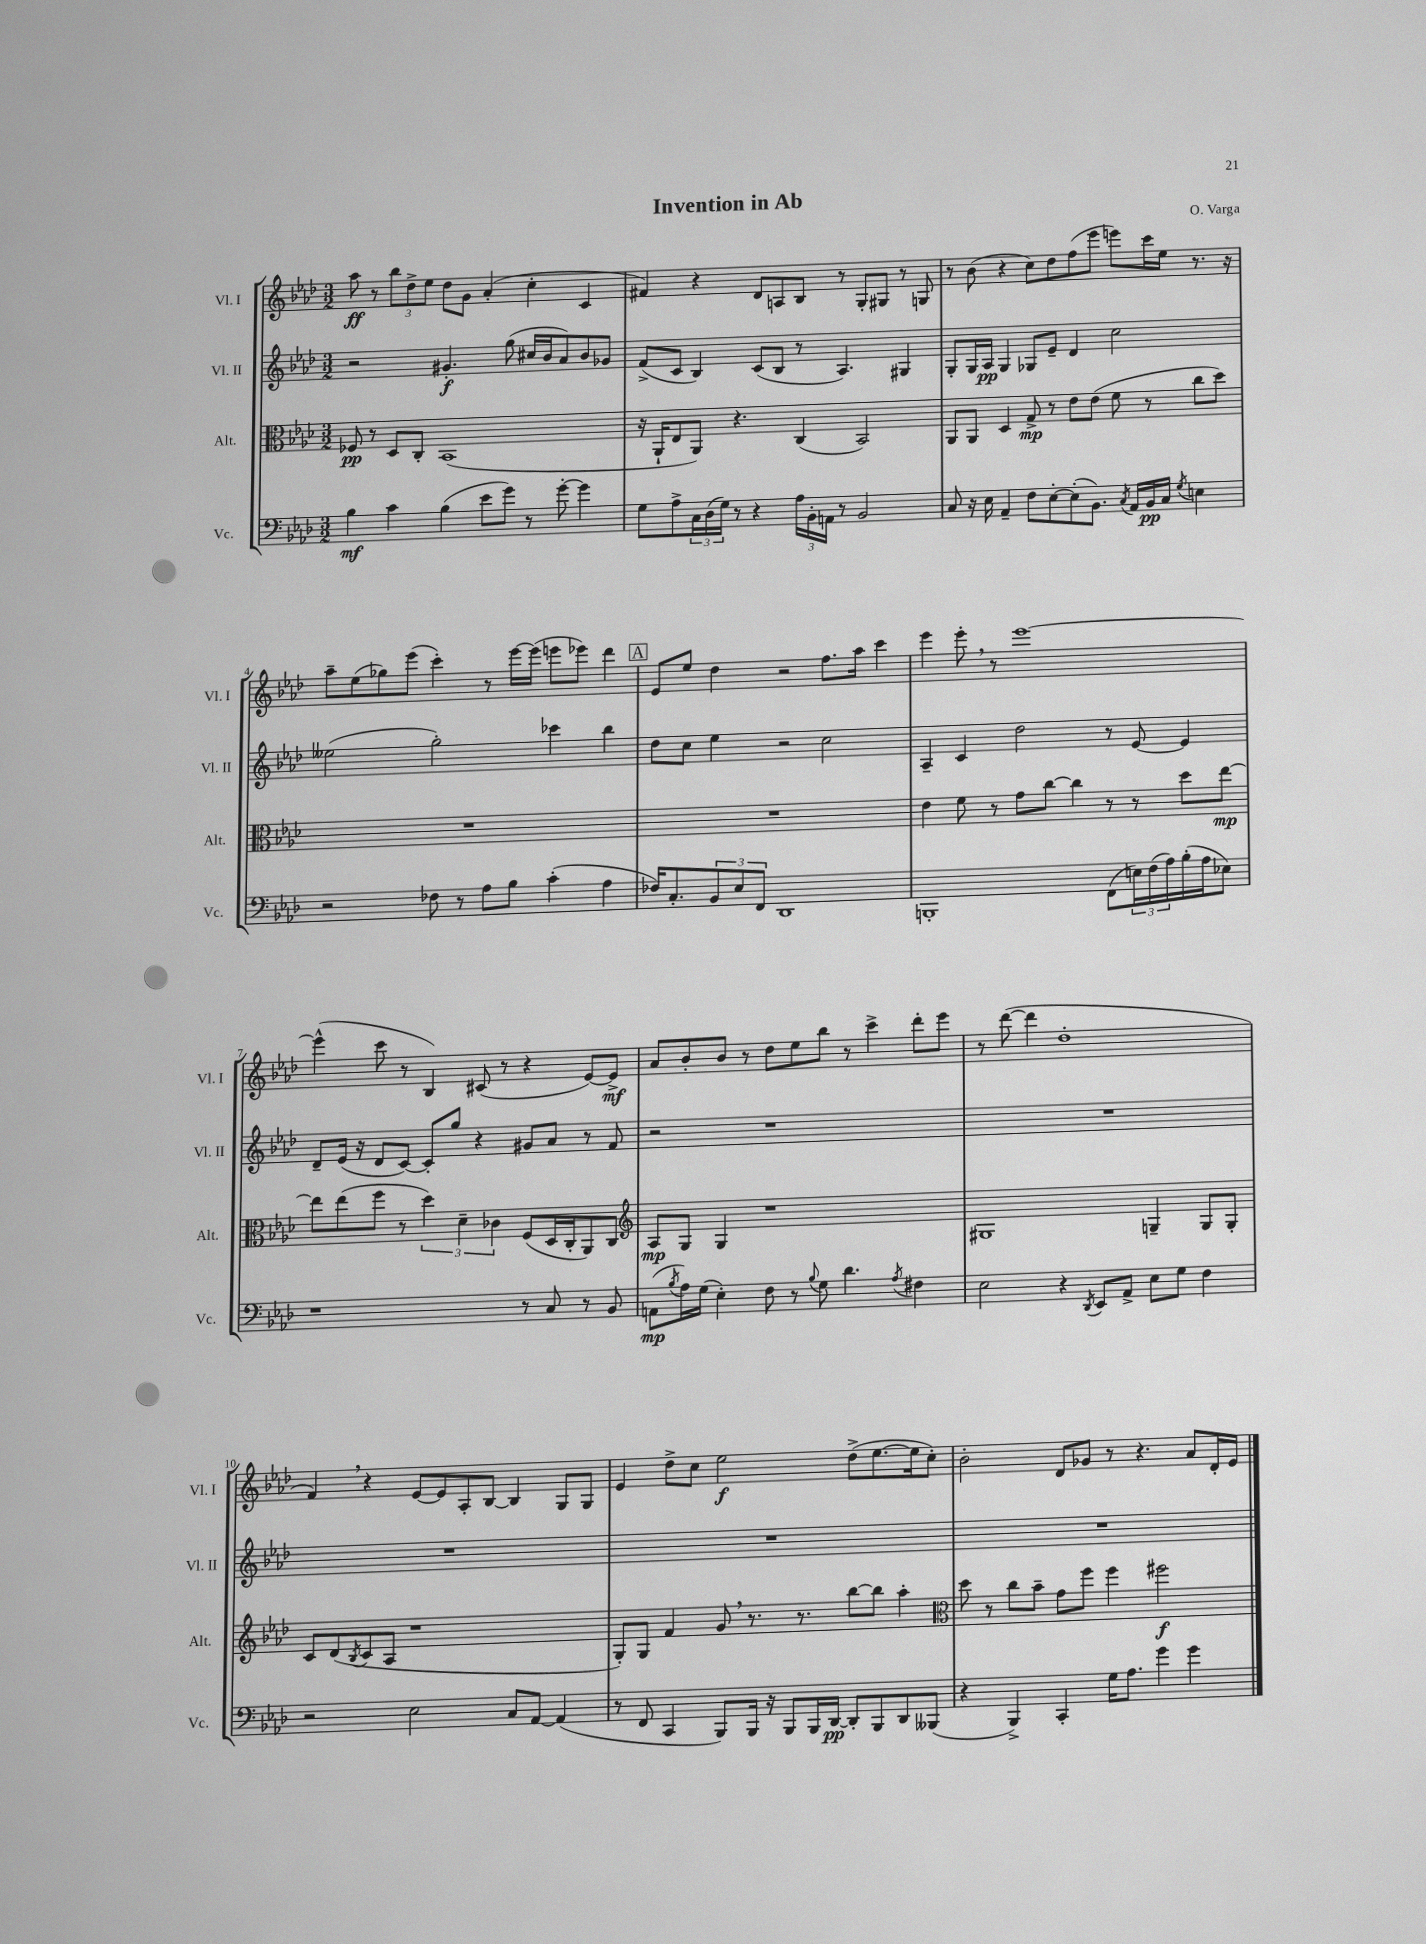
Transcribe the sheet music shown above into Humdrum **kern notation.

**kern	**kern	**kern	**kern
*staff4	*staff3	*staff2	*staff1
*clefF4	*clefC3	*clefG2	*clefG2
*k[b-e-a-d-]	*k[b-e-a-d-]	*k[b-e-a-d-]	*k[b-e-a-d-]
*M3/2	*M3/2	*M3/2	*M3/2
4B-\	8F-/	2r	8aa-\
.	8r	.	8r
4c\	8D-/L	.	12bb-\L
.	.	.	12dd-^\
.	8C'/J	.	.
.	.	.	12ee-\J
(4B-\	(1BB-	4.g#'/	8dd-\L
.	.	.	8g\J
8e-\L	.	.	(4a-'/
8g\J)	.	(8gg\	.
8r	.	16cc#/LL	4cc'\
.	.	16b-/J	.
[8g'\	.	8a-/)	.
4g\]	.	8b-/	4c/
.	.	8g-/J	.
=	=	=	=
8G\L	16r	(8f^/L	4f#/)
.	16AA-`/LK	.	.
8A-^\	8E-/	8c/J	.
24C\L	8AA-/J)	4B-/)	4r
(24D-\	.	.	.
24G\JJ)	.	.	.
8r	4.r	.	.
4r	.	(8c/L	8d-/L
.	.	8B-/J	8A/
24A-\LL	(4C/	8r	8B-/J
24BB-'\	.	.	.
24AA\JJ	.	.	.
8r	.	4.A-/)	8r
2BB-/	2BB-/)	.	8G'/L
.	.	.	8G#/J
.	.	4G#/	8r
.	.	.	8G/
=	=	=	=
8C/	8AA-/L	8G'/L	8r
16r	8AA-/J	16G/L	(8b-\
16E-\	.	16A-/JJ	.
4AA-~/	4D-/	4G/	4r
8F\L	8G^/	8G-/L	8cc\L)
[8E-'\	8r	8e-~/J	8dd-\
(8E-'\]	8e-\L	4d-/	(8ff\
8.BB-\J)	(8e-\J	.	8eee-\J
.	8f\	2cc\	8eee\L)
8qC/	.	.	.
16AA-/LL	.	.	.
16BB-/	8r	.	16ccc\L
16C/JJ	.	.	16ee-\JJ
8qG/	.	.	.
4E\	8cc\L	.	8.r
.	8dd-\J)	.	.
.	.	.	16r
=	=	=	=
2r	1.r	(2ee--\	8aa-~\L
.	.	.	(8ee-\
.	.	.	8gg-\)
.	.	.	(8eee-\J
8F-\	.	2gg'\)	4ccc'\)
8r	.	.	.
8A-\L	.	.	8r
8B-\J	.	.	[16eee-\LL
.	.	.	(16eee-\]JJ
(4c'\	.	4ccc-\	8eee\L
.	.	.	8eee-\J)
4A-\	.	4bb-\	4ddd-\
=	=	=	=
16F-/LK)	1.r	8dd-\L	8e-/L
8.C'/	.	.	.
.	.	8cc\J	8ee-/J
12BB-/	.	4ee-\	4dd-\
12E-/	.	.	.
12FF/J	.	.	.
1DD-	.	2r	2r
.	.	2cc\	8.ff\L
.	.	.	16aa-\Jk
.	.	.	4ccc\
=	=	=	=
1BBB'	4e-\	4A-~/	4eee-\
.	8f\	4c/	8eee-'\
.	8r	.	8r
.	8g\L	2dd-\	[1eee-
.	[8cc\J	.	.
.	4cc\]	.	.
(8FF\L	8r	8r	.
24E\L)	8r	[8e-/	.
(24F\	.	.	.
24A-\)	.	.	.
(16B-'\	8dd-\L	4e-/]	.
16A-\J	.	.	.
8E-\J)	[8ee-\J	.	.
=	=	=	=
1r	8ee-\]L	8d-~/L	(4eee-^^\]
.	(8ee-\	(16e-/Jk	.
.	.	16r	.
.	8ff\J	8d-/L	8ccc\
.	8r	[8c/J)	8r
.	6dd-\)	8c'/]L	4B-/)
.	.	8gg/J	.
.	6d-~\	.	.
.	.	4r	(8c#/
.	6c-\	.	.
.	.	.	8r
8r	(8F/L	8g#/L	4r
8C/	16D-/L	8a-/J	.
.	16C'/J	.	.
8r	8AA-/)	8r	[8e-/L)
8BB-/	8C/J	8f/	8e-^/]J
=	=	=	=
*	*clefG2	*	*
(8AA\L	8A-/L	2r	8a-/L
8qB-/	.	.	.
16A-\L)	8G/J	.	8b-'/
(16G\JJ	.	.	.
4E-'\)	4G/	.	8b-/J
.	.	.	8r
8F\	1r	1r	8dd-\L
8r	.	.	8ee-\
8qqB-/	.	.	.
8G\	.	.	8bb-\J
4.d-\	.	.	8r
.	.	.	4ccc^\
8qA-/	.	.	.
4F#\	.	.	8ddd-'\L
.	.	.	8eee-\J
=	=	=	=
2E-\	1G#	1.r	8r
.	.	.	([8ddd-\
.	.	.	4ddd-\]
4r	.	.	1dd-'
8qDD-/	.	.	.
8EE-/L	.	.	.
8AA-^/J	.	.	.
8E-\L	4G~/	.	.
8G\J	.	.	.
4F\	8G/L	.	.
.	8G'/J	.	.
=	=	=	=
2r	8c/L	1.r	4f/)
.	(8d-/	.	.
.	8qB-/	.	.
.	8c/	.	4r
.	8A-/J	.	.
2E-\	1r	.	[8e-/L
.	.	.	8e-/]
.	.	.	8A-'/
.	.	.	[8B-/J
8C/L	.	.	4B-/]
[8AA-/J	.	.	.
(4AA-/]	.	.	8G/L
.	.	.	8G/J
=	=	=	=
8r	8G'/L)	1.r	4e-/
8FF/	8G/J	.	.
4CC/	4f/	.	8dd-^\L
.	.	.	8cc\J
8BBB-/L)	8g/	.	2ee-\
16BBB-/Jk	8.r	.	.
16r	.	.	.
8BBB-/L	.	.	.
.	8.r	.	.
16BBB-/L	.	.	.
[16DD-/JJ	.	.	.
8DD-'/]L	[8bb-\L	.	(8dd-^\L
8BBB-/	8bb-\]J	.	[8.ee-\
8DD-/	4aa-'\	.	.
.	.	.	16ee-\]k
(8BBB--/J	.	.	8cc'\J)
=	=	=	=
*	*clefC3	*	*
4r	8dd-\	1.r	2b-'\
.	8r	.	.
4BBB-^/)	8cc\L	.	.
.	8b-~\J	.	.
4CC'/	8g\L	.	8d-/L
.	8ff\J	.	8g-/J
16G\LK	4ff\	.	8r
8.A-\J	.	.	.
.	.	.	4.r
4g\	2ff#\	.	.
4g\	.	.	8a-/L
.	.	.	16d-'/L
.	.	.	16e-/JJ
==	==	==	==
*-	*-	*-	*-
